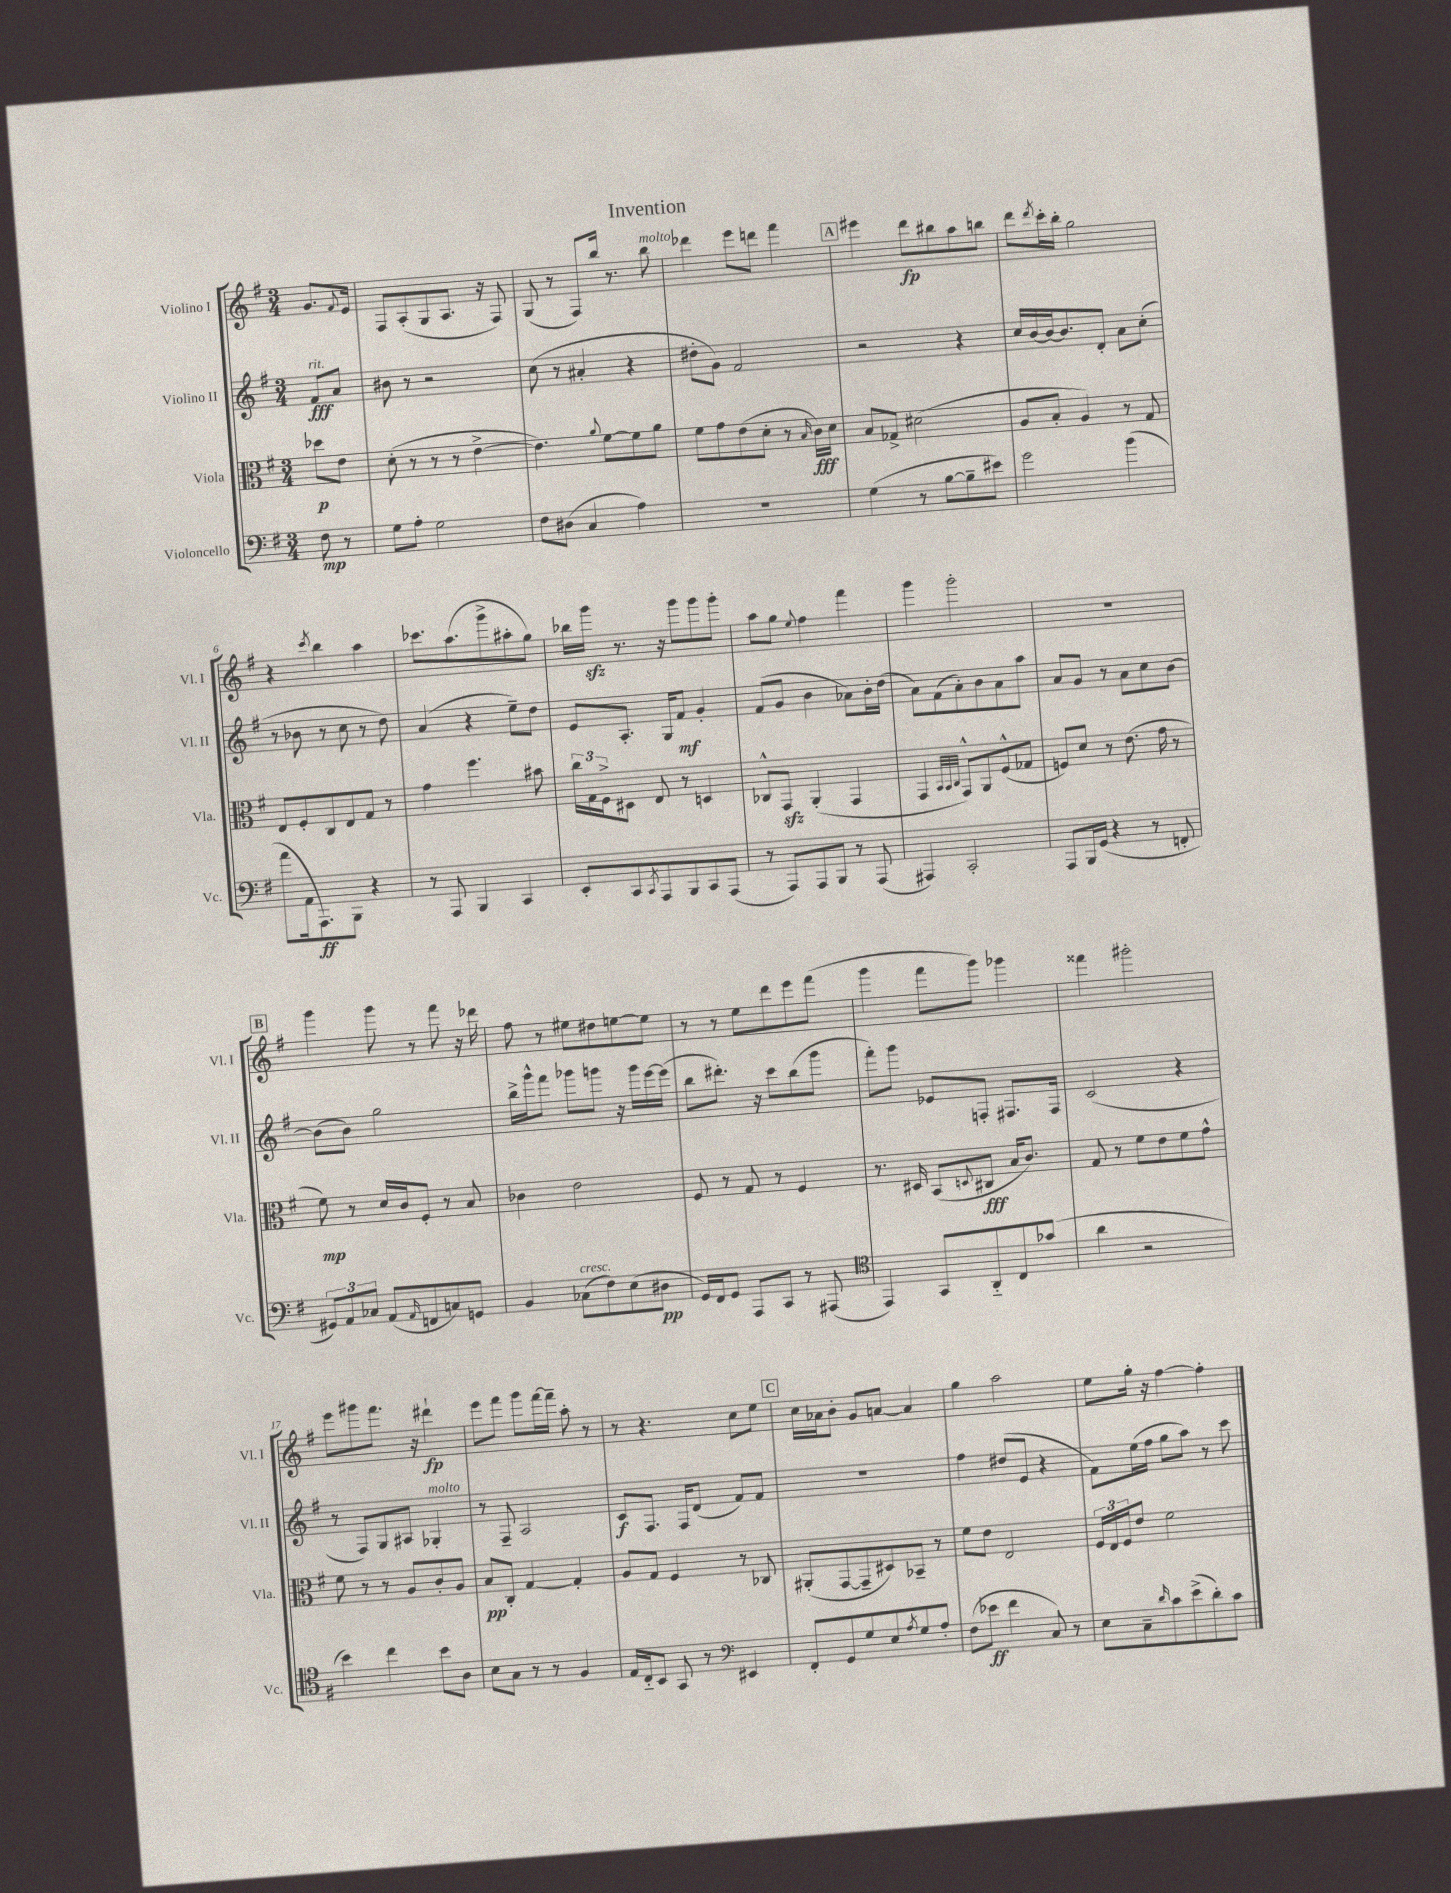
\header { title = "Invention" }
<<
\new StaffGroup <<
\new Staff = "s0" \with { instrumentName = "Violino I" shortInstrumentName = "Vl. I" } {
    \clef treble \key g \major \numericTimeSignature \time 3/4 \partial 4
    g'8. \appoggiatura { fis'8 } e'16 |
    fis8 a8-.( g8 a8. r16 fis8) |
    g8( r8 fis8) b''16 r8. b''8^\markup { \italic "molto" } |
    des'''4 e'''8 d'''8 fis'''4 |
    \mark \markup { \box "A" } eis'''4 d'''8\fp bis''8 a''8 b''8 |
    d'''8 \acciaccatura { d'''8 } c'''16-. b''16-. g''2 |
    r4 \acciaccatura { c'''8 } b''4 a''4 |
    ces'''8. a''8.( g'''8-> ais''8-. g''8) |
    bes''16 g'''16\sfz r8. r16 g'''8 g'''8 g'''8-. |
    a''8 g''8 \appoggiatura { e''8 } fis''4 fis'''4 |
    g'''4 g'''2-. |
    R2. |
    \mark \markup { \box "B" } g'''4 g'''8 r8 fis'''8 r16 des'''16 |
    fis''8 r8 eis''8 dis''8 e''8~ e''8 |
    r8 r8 e''8 d'''8 e'''8 fis'''8( |
    g'''4 fis'''8 g'''8) ges'''4 |
    fisis'''4 gis'''2-. |
    e'''8 gis'''8 fis'''8. r16 dis'''4-!\fp |
    e'''8 fis'''8 g'''8 fis'''16~ fis'''16-- a''8-. r8 |
    r8 r4. c''8 e''8 |
    \mark \markup { \box "C" } c''16 aes'16 b'8-. g'8 a'8~ a'4 |
    g''4 a''2 |
    e''8 g''16-. r16 fis''4~ fis''4-. \bar "|." |
}
\new Staff = "s1" \with { instrumentName = "Violino II" shortInstrumentName = "Vl. II" } {
    \clef treble \key g \major \numericTimeSignature \time 3/4 \partial 4
    fis'8\fff^\markup { \italic "rit." } a'8 |
    bis'8 r8 r2 |
    c''8( r8 ais'4-. r4 |
    dis''8-. g'8) fis'2 |
    \mark \markup { \box "A" } r2 r4 |
    c''16 b'16~ b'16~ b'8. d'8-. a'8 c''8-.( |
    r8 bes'8 r8 c''8 r8 d''8) |
    a'4( r4 e''8--) d''8 |
    e'8 a8.-. g16 fis'8\mf g'4-. |
    fis'8( g'8 b'4 aes'8) b'16-. d''16( |
    a'8) fis'8( a'8-.) b'8 a'8 a''8 |
    a'8 g'8 r8 a'8 c''8 b'8~ |
    \mark \markup { \box "B" } b'8( b'8) g''2 |
    b''16-> g'''16-^ fis'''8 ges'''8 g'''8 r16 g'''16 e'''16~ e'''16( |
    b''8 dis'''8.-.) r16 c'''8 b''8( g'''8 |
    fis'''8-.) g'''8 ees'8 f8-. fis8. fis16 |
    c'2( r4 |
    r8 fis8) g8 ais8 ges4-.^\markup { \italic "molto" } |
    r8 fis8-- a2 |
    c'8\f fis8. fis16 d'8( fis'8) fis'8 |
    \mark \markup { \box "C" } R2. |
    fis''4 dis''8( e'8 r4 |
    fis'8) e''16( fis''16 g''8 a''8) r8 c'''8 \bar "|." |
}
\new Staff = "s2" \with { instrumentName = "Viola" shortInstrumentName = "Vla." } {
    \clef alto \key g \major \numericTimeSignature \time 3/4 \partial 4
    des''8\p e'8 |
    d'8-.( r8 r8 r8 e'4~-> |
    e'4.) \appoggiatura { a'8 } fis'8~ fis'8 a'8 |
    fis'8 g'8 e'8( d'8-. r8 \grace { b16 } c'16\fff) d'16 |
    \mark \markup { \box "A" } b8 ges8-> dis'2( |
    a8 b8-. a4) r8 g8 |
    e8 fis8-. c8 e8 g8 r8 |
    g'4 fis''4. bis'8 |
    \tuplet 3/2 { c''16 g16 fis16-> } dis8 e8 r8 d4 |
    ces8-^ g,8\sfz a,4-.( g,4 |
    g,4 \grace { b,32 b,32 c32 } g,8-^) a,8 fis8-^( ges8 |
    f8) d'8 r8 e'8.( g'16 r8 |
    \mark \markup { \box "B" } fis'8\mp) r8 d'16 c'16 fis8-. r8 b8 |
    ces'4 e'2 |
    fis8 r8 g8 r8 fis4 |
    r8. dis16 b,8( \appoggiatura { d8 } cis8\fff b16 c'8.) |
    g8 r8 fis'8 e'8 fis'8 g'8-^ |
    fis'8 r8 r8 a8 c'8-. a8 |
    b8\pp c8-. g4~ g4-. |
    a8 g8 fis4 r8 ces8 |
    \mark \markup { \box "C" } ais,8-.( g,8~ g,8-- dis8) bes,8-- r8 |
    fis'8 e'8 e2 |
    \tuplet 3/2 { fis16 e16 fis16 } e'8 fis'2 \bar "|." |
}
\new Staff = "s3" \with { instrumentName = "Violoncello" shortInstrumentName = "Vc." } {
    \clef bass \key g \major \numericTimeSignature \time 3/4 \partial 4
    fis8\mp r8 |
    g8 a8-. g2 |
    fis8 dis8( c4 a4) |
    R2. |
    \mark \markup { \box "A" } g4( r8 b8~ b8-- eis'8) |
    g'2 b'4( |
    a'8 a,16 a,,8.\ff) b,,8 r4 |
    r8 a,,8 b,,4 c,4 |
    e,8-. c,8 \acciaccatura { c,8 } a,,8 b,,8 c,8 a,,8( |
    r8 a,,8) a,,8 b,,8 r8 a,,8( |
    ais,,4) c,2-. |
    a,,8 b,,16 g,16( r4 r8 f,8-. |
    \mark \markup { \box "B" } \tuplet 3/2 { gis,8) a,8 ces8 } a,8( \grace { a,16 } f,8 c8) g,8 |
    b,4 ces8^\markup { \italic "cresc." }( fis8) e8( dis8\pp |
    g,16) fis,16 g,8 a,,8 c,8 r8 ais,,8( |
    \clef tenor e,4) g,8 a,8-_ c8 ges'8( |
    a'4 r2 |
    b'4) c''4 b'8 a8 |
    b8 g8 r8 r8 fis4 |
    e16 c16-_ b,8 g,8 r8 \clef bass eis,4 |
    \mark \markup { \box "C" } fis,8-. g,8 g8 e8 \acciaccatura { a8 } g8 a8-. |
    fis8( ees'8\ff fis'4 c8) r8 |
    e8 c8-- \grace { d'16 } c'8 e'8->( d'8-.) c'8 \bar "|." |
}
>>
>>
